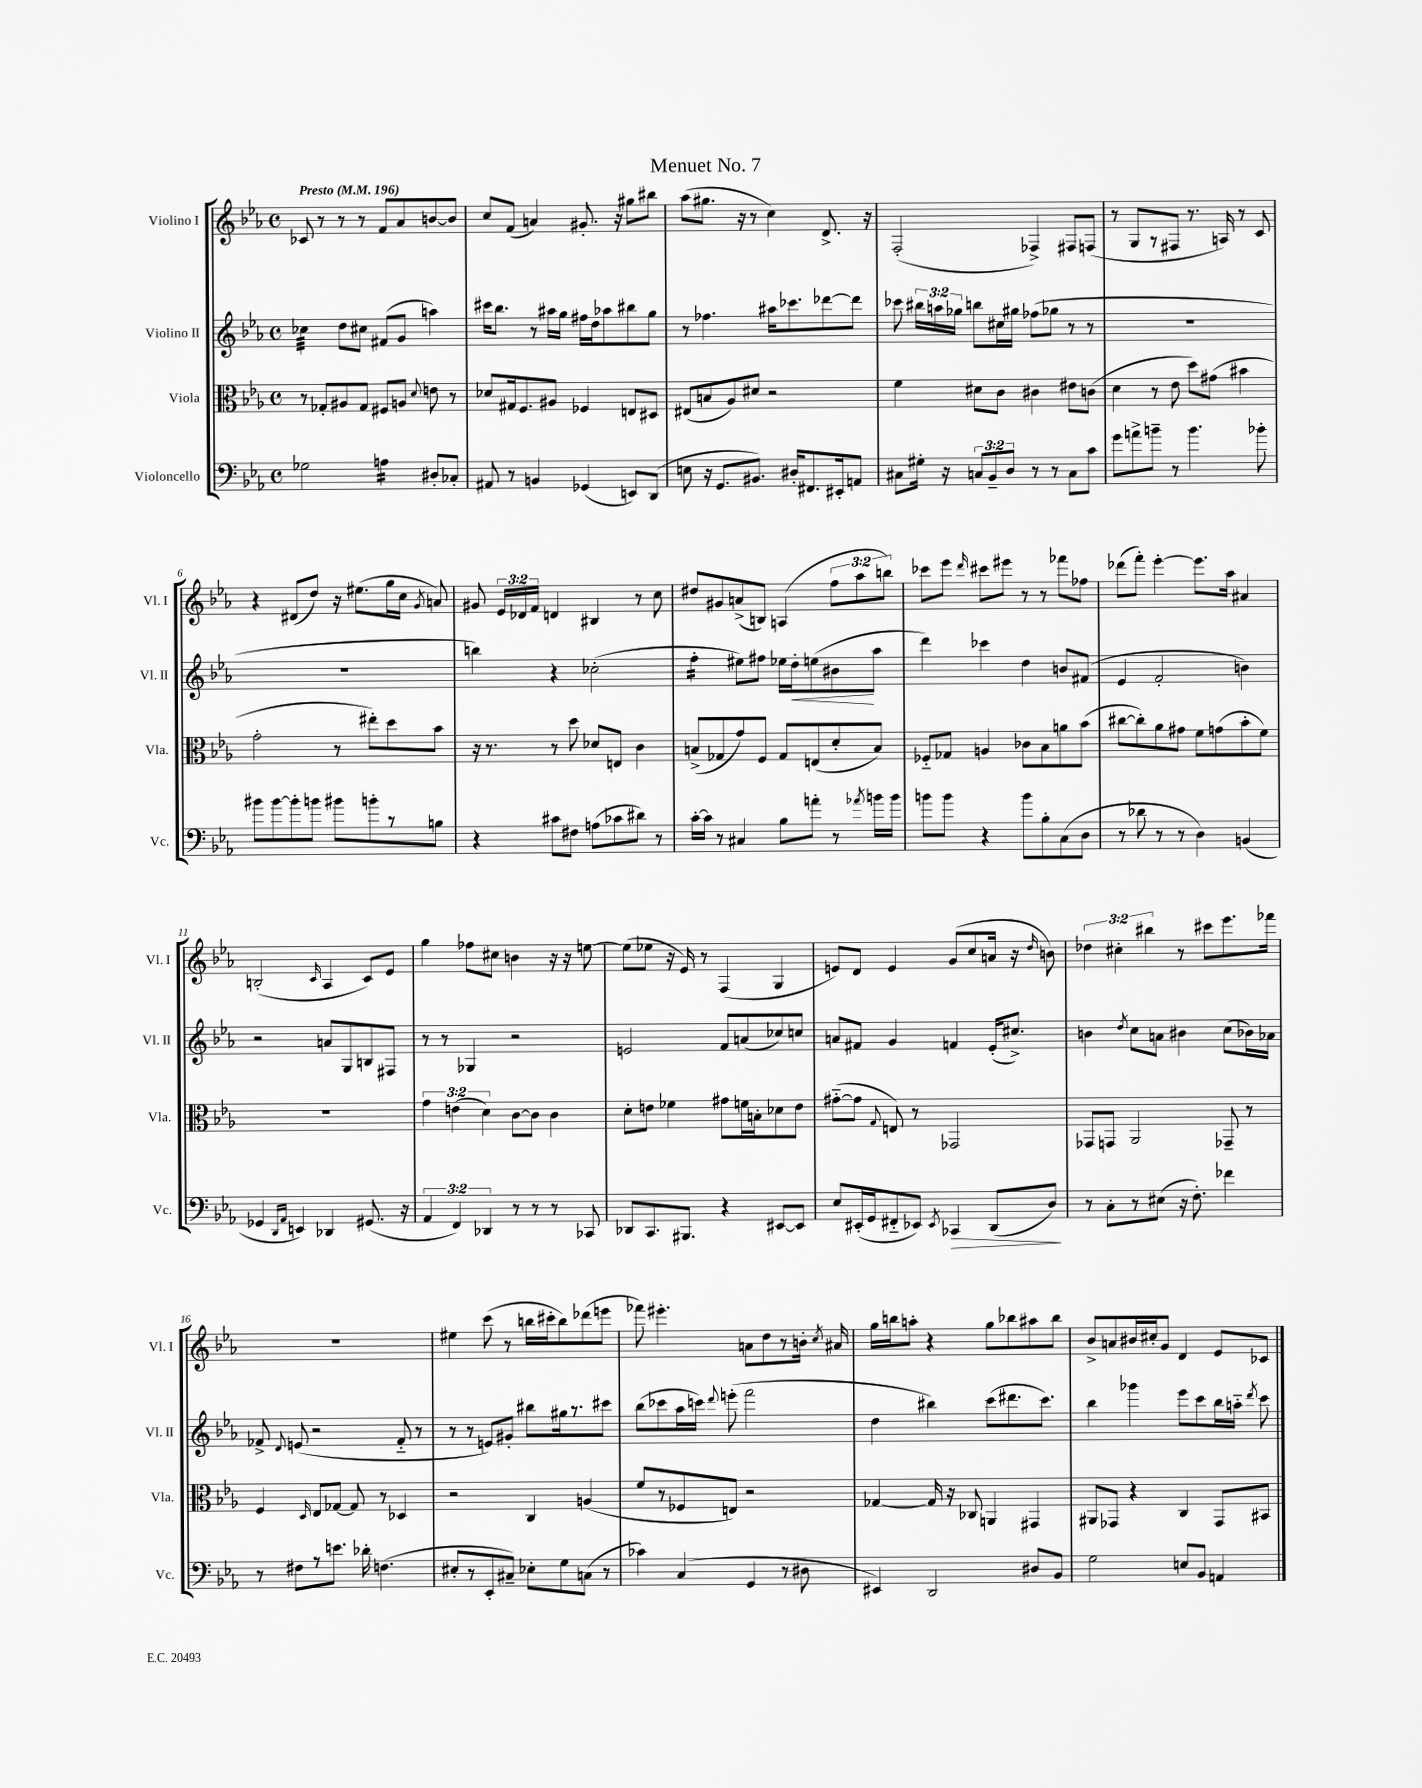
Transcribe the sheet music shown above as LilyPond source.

\header { title = "Menuet No. 7" }
<<
\new StaffGroup <<
\new Staff = "s0" \with { instrumentName = "Violino I" shortInstrumentName = "Vl. I" } {
    \clef treble \key ees \major \defaultTimeSignature \time 4/4 \override Staff.TupletNumber.text = #tuplet-number::calc-fraction-text \tempo "Presto" 4 = 196
    \autoBeamOff ces'8 r8 r8 r8 f'8[ aes'8 b'8~ b'8] |
    c''8[ f'8]( a'4) gis'8.-. r16 gis''8[ bis''8] |
    aes''8[( gis''8.] r16 r8 c''4) d'8.-> r16 |
    f2-.( fes4->) fis8[ f8]( |
    r8 g8[ r8 fis8] r8. a16) r8 c'8 |
    r4 dis'8[( d''8]) r16 eis''8.[( g''16 c''16] \acciaccatura { g'8 } a'8) |
    gis'8 \tuplet 3/2 { ees'16[ des'16 f'16] } d'4 bis4 r8 c''8 |
    dis''8[ gis'8 a'8->( b8]) a4( \tuplet 3/2 { f''8[ aes''8 b''8]) } |
    ces'''8[ ees'''8] \grace { d'''16 } cis'''8[ eis'''8] r8 r8 fes'''8[ fes''8] |
    des'''8[( f'''8]-.) ees'''4~-. ees'''8.[ aes''16] ais'4 |
    b2-.( \grace { c'16 } aes4 c'8[) ees'8] |
    g''4 fes''8[ cis''8] b'4 r16 r16 e''8~ |
    e''8[( ees''8] r16 ees'16) r8 f4( g4 |
    e'8[) d'8] e'4 g'8[( c''8 a'16] r16 \grace { d''16 } b'8) |
    \tuplet 3/2 { des''4 cis''4-. bis''4 } r8 cis'''8[ ees'''8. fes'''16] |
    R1 |
    eis''4 c'''8( r8 b''16[ cis'''16-. b''8) des'''8( e'''8] |
    fes'''8) eis'''4.-. a'8[ d''8 r8 b'16]-. \acciaccatura { c''8 } ais'16 |
    g''16[ b''16 a''8]-. r4 g''8[ bes''8 ais''8 bes''8] |
    bes'8[-> a'8 bis'16 cis''16-. g'8] d'4 ees'8[ ces'8] \bar "|." |
}
\new Staff = "s1" \with { instrumentName = "Violino II" shortInstrumentName = "Vl. II" } {
    \clef treble \key ees \major \defaultTimeSignature \time 4/4 \override Staff.TupletNumber.text = #tuplet-number::calc-fraction-text
    \autoBeamOff ces''4:32 d''8[ cis''8] fis'8[( g'8] a''4) |
    cis'''16[ bes''8.] r8 ais''16[ g''16] fis''16[ d''16 aes''8 bis''8 g''8] |
    r8 fes''4. ais''16[ ces'''8. des'''8~ des'''8] |
    ces'''8 \tuplet 3/2 { bis''16[ a''16 ges''16] } b''8[ cis''16 gis''16] fes''8[( ges''8] r8 r8 |
    R1 |
    R1 |
    b''4) r4 ces''2-.( |
    f''4:16-. eis''8[) fis''8] ees''16[ d''16-.\< e''8( bis'8\! aes''8] |
    d'''4) ces'''4 d''4 b'8[ fis'8]( |
    ees'4 f'2-. b'4) |
    r2 a'8[ g8 b8 fis8] |
    r8 r8 ges4 r2 |
    e'2 f'8[ a'8( ces''8) c''8] |
    a'8[ fis'8] g'4 f'4 ees'16[-.( cis''8.]->) |
    b'4 \acciaccatura { d''8 } c''8[ a'8] bis'4 c''8[( bes'16) aes'16] |
    fes'8-> \appoggiatura { d'8 } e'8( r2 fes'8-_ r8 |
    r8 r8 e'8[) gis'8]-. bis''8[ gis''16 r8. cis'''8] |
    bes''8[( ces'''8 aes''16 c'''16]) \appoggiatura { d'''8 } e'''8-.( f'''2 |
    d''4 bis''4) c'''8[( dis'''8. c'''8.]) |
    bes''4 ges'''4 ees'''8[ c'''8 bes''16 a''16]-_ \acciaccatura { d'''8 } c'''8 \bar "|." |
}
\new Staff = "s2" \with { instrumentName = "Viola" shortInstrumentName = "Vla." } {
    \clef alto \key ees \major \defaultTimeSignature \time 4/4 \override Staff.TupletNumber.text = #tuplet-number::calc-fraction-text
    \autoBeamOff r8 ges8[-. ais8 ges8] fis8[ a8] \appoggiatura { d'8 } e'8 r8 |
    des'8[ gis16 f8. ais8] fes4 e8[ dis8] |
    eis8[( b8 aes8) dis'8] r2 |
    f'4 dis'8[ c'8] cis'4 eis'8[ c'8]( |
    d'4 r8 ees'8 d''8[) gis'8]( bis'4 |
    g'2-. r8 eis''8[-.) d''8 bes'8] |
    r16 r8. r8 d''8 des'8[ e8] c'4 |
    b8[->( ges8 g'8) f8] ges8[ e8( d'8-. b8]) |
    fes8[-_ ges8] a4 ces'8[ bes8 a'8 bes'8]( |
    cis''8[~ cis''8-.) aes'8 gis'8] f'8[ g'8( bes'8-. f'8]) |
    R1 |
    \tuplet 3/2 { g'4 e'4( d'4) } c'8[~ c'8] c'4 |
    d'8[-. e'8] fes'4 gis'8[ f'16 b16-. des'8 e'8] |
    gis'8[~-_( gis'8] \appoggiatura { g8 } e8) r8 ges,2 |
    ges,8[ g,8] aes,2 ges,8-- r8 |
    f4 \grace { d16 } ees8[ ges8]~ ges8 r8 des4 |
    r2 c4 a4( |
    f'8[ r8 fes8 e8]) r2 |
    ges4~ ges16 r16 ces8 a,4 gis,4 |
    ais,8[ ges,8] r4 c4 ges,8[ bis,8] \bar "|." |
}
\new Staff = "s3" \with { instrumentName = "Violoncello" shortInstrumentName = "Vc." } {
    \clef bass \key ees \major \defaultTimeSignature \time 4/4 \override Staff.TupletNumber.text = #tuplet-number::calc-fraction-text
    \autoBeamOff ges2 a4:16 dis8[-. ces8]-. |
    ais,8 r8 b,4 ges,4( e,8[) d,8]( |
    e8 r16 g,8.[ bis,8.]) dis16[-. fis,8. eis,16-. a,8] |
    cis8[ gis16]-. r16 \tuplet 3/2 { c8[ bes,8-- d8] } r8 r8 c8[ c'8] |
    g'8[ a'8-> b'8]-- r8 b'4. bes'8-. |
    bis'8[ bis'8~ bis'8-. b'8] bis'8[ b'8-. r8 b8] |
    r4 cis'8[ fis8] a8[( ces'8 dis'8]) r8 |
    c'16[~-. c'16] r8 cis4 bes8[ a'8]-. r8 \acciaccatura { aes'8 } b'16[ b'16] |
    b'8[ b'8] r4 b'8[ bes8-. c8( d8] |
    r8 des'8 r8 r8 d4) b,4( |
    ges,4 \grace { d,16[ aes,16] } e,4) des,4 gis,8.( r16 |
    \tuplet 3/2 { aes,4 f,4) des,4 } r8 r8 r8 ces,8 |
    des,8[ c,8. bis,,8.] r4 eis,8[~ eis,8] |
    ees8[ eis,16-.( g,16 fis,8-_ ees,8]) \acciaccatura { ees,8 } ces,4\> d,8[( d8]\!) |
    r8 c8[-. r8 eis8]( r16 f8.-.) fes'4 |
    r8 fis8[ r8 e'8.] des'16-. f4.( |
    eis8[-. r8 ees,8-. cis8]--) ees8[-. g8 c8]( r8 |
    ces'4) c4( g,4 r8 dis8 |
    eis,4) d,2 dis8[ bes,8] |
    g2 e8[ bes,8] a,4 \bar "|." |
}
>>
>>
